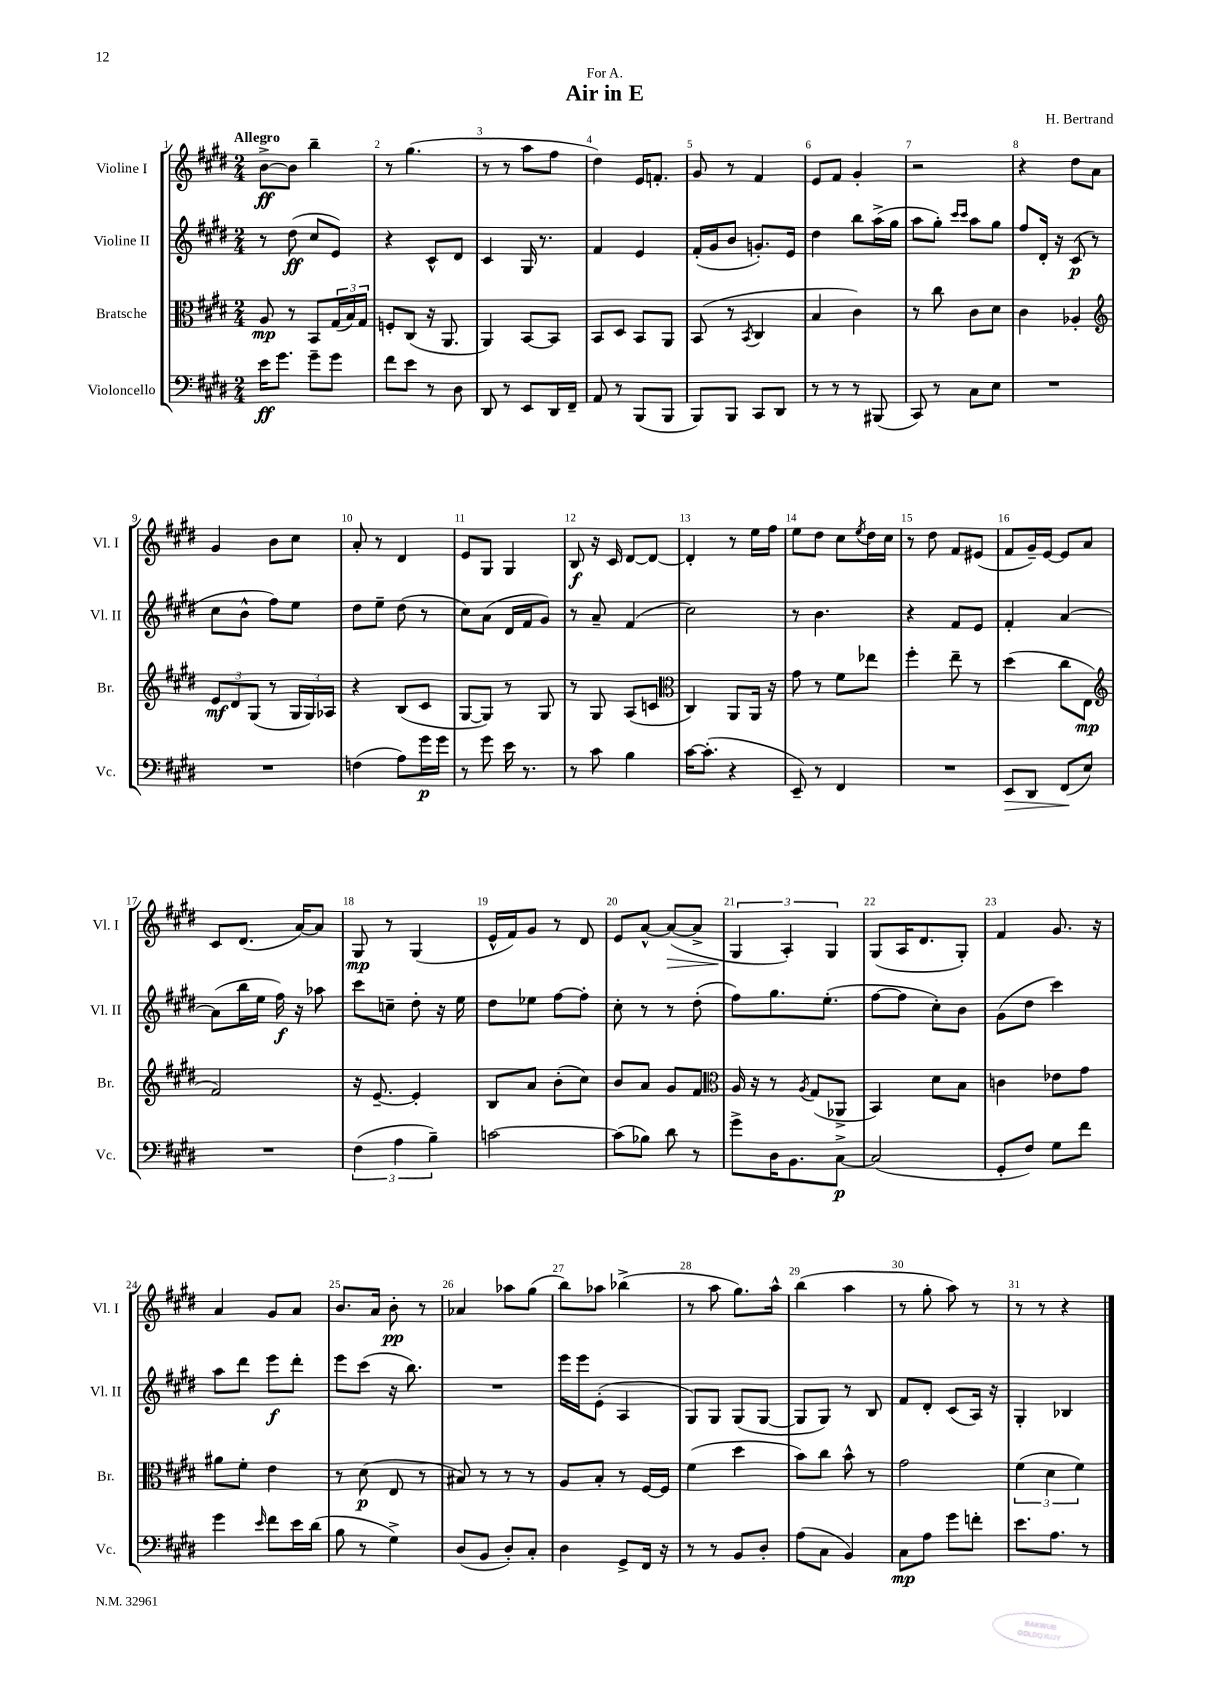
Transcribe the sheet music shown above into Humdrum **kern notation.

**kern	**kern	**kern	**kern
*staff4	*staff3	*staff2	*staff1
*clefF4	*clefC3	*clefG2	*clefG2
*k[f#c#g#d#]	*k[f#c#g#d#]	*k[f#c#g#d#]	*k[f#c#g#d#]
*M2/4	*M2/4	*M2/4	*M2/4
16e	8A	8r	[8b^
8.g#	.	.	.
.	8r	(8dd#	8b]
8g#~	8BB	8cc#	4bb~
8g#	(24G#	8e)	.
.	24B)	.	.
.	24G#	.	.
=	=	=	=
8f#	8F'	4r	8r
8e	(8C#	.	(4.gg#
8r	16r	8c#^^	.
.	8.AA	.	.
8D#	.	8d#	.
=	=	=	=
8DD#	4AA)	4c#	8r
8r	.	.	8r
8EE	[8BB	16G#	8aa
.	.	8.r	.
16DD#	8BB]	.	8ff#
16FF#~	.	.	.
=	=	=	=
8AA	8BB	4f#	4dd#)
8r	8D#	.	.
(8BBB	8BB	4e	16e
.	.	.	8.f'
8BBB	8AA	.	.
=	=	=	=
8BBB)	(8BB	(16f#'	8g#
.	.	16g#	.
8BBB	8r	8b	8r
.	8qBB	.	.
8CC#	4C#	8.g')	4f#
8DD#	.	.	.
.	.	16e	.
=	=	=	=
8r	4B	4dd#	8e
8r	.	.	8f#
8r	4c#)	8bb	4g#'
(8BBB#	.	(16aa^	.
.	.	16gg#	.
=	=	=	=
8CC#)	8r	8aa	2r
8r	8cc#	8gg#')	.
.	.	16qqccc#	.
.	.	16qqccc#	.
8C#	8c#	8aa	.
8E	8d#	8gg#	.
=	=	=	=
2r	4c#	8ff#	4r
.	.	16d#'	.
.	.	16r	.
.	4A-'	(8c#	8dd#
.	.	8r	8a
=	=	=	=
*	*clefG2	*	*
2r	12e	8cc#	4g#
.	12d#	.	.
.	.	8b^^	.
.	(12G#	.	.
.	8r	8ff#)	8b
.	24G#	8ee	8cc#
.	24G#)	.	.
.	24A-	.	.
=	=	=	=
(4F	4r	8dd#	8a'
.	.	8ee~	8r
8A)	(8B	(8dd#	4d#
16g#	8c#	8r	.
16g#	.	.	.
=	=	=	=
8r	[8G#	8cc#)	8e
8g#	8G#])	(8a	8G#
16e	8r	16d#	4G#
8.r	.	16f#	.
.	8G#	8g#)	.
=	=	=	=
8r	8r	8r	8B
8c#	8G#	8a~	16r
.	.	.	16c#
4B	(8A	(4f#	[8d#
.	8c	.	8d#_
=	=	=	=
*	*clefC3	*	*
[16c#	4C#)	2cc#)	4d#']
(8.c#']	.	.	.
4r	8AA	.	8r
.	16AA	.	16ee
.	16r	.	16ff#
=	=	=	=
8EE~)	8g#	8r	8ee
8r	8r	4.b	8dd#
4FF#	8f#	.	8cc#
.	.	.	8qee
.	8ee-	.	16dd#
.	.	.	16cc#
=	=	=	=
2r	4ff#'	4r	8r
.	.	.	8dd#
.	8ee~	8f#	8f#
.	8r	8e	(8e#
=	=	=	=
8EE	(4dd#	4f#'	8f#
8DD#	.	.	16g#~)
.	.	.	[16e
(8FF#	8cc#	[4a	8e]
8E)	8E	.	8a
=	=	=	=
*	*clefG2	*	*
2r	2f#)	(8a]	8c#
.	.	16bb	(8.d#
.	.	16ee	.
.	.	16ff#)	.
.	.	16r	[16a)
.	.	8aa-	8a]
=	=	=	=
(6F#	16r	8ccc#	8G#
.	[8.e~	.	.
.	.	8cc~	8r
6A	.	.	.
.	4e']	8dd#'	(4G#
6B~)	.	.	.
.	.	16r	.
.	.	16ee	.
=	=	=	=
[2c	8B	8dd#	16e^^
.	.	.	16f#)
.	8a	8ee-	8g#
.	(8b'	[8ff#	8r
.	8cc#)	8ff#']	8d#
=	=	=	=
(8c]	8b	8cc#'	8e
8B-)	8a	8r	[8a^^
8d#	8g#	8r	(8a_
8r	8f#	(8dd#'	8a^]
=	=	=	=
*	*clefC3	*	*
8g#^	16A	8ff#)	6G#
.	16r	.	.
16D#	8r	8.gg#	.
.	.	.	6A')
8.BB	.	.	.
.	8qA	.	.
.	(8G#	.	.
.	.	(8.ee'	.
.	.	.	6G#
[8C#^	8AA-^	.	.
=	=	=	=
(2C#]	4BB)	[8ff#	(8G#
.	.	8ff#]	16A
.	.	.	8.d#
.	8d#	8cc#')	.
.	8B	8b	8G#')
=	=	=	=
8GG#'	4c	(8g#	4f#
8F#)	.	8dd#	.
8G#	8e-	4ccc#)	8.g#
8f#	8g#	.	.
.	.	.	16r
=	=	=	=
4g#	8a#	8aa	4a
.	8f#'	8ddd#	.
16qqe	.	.	.
8f#	4e	8eee	8g#
16e	.	8ddd#'	8a
(16d#	.	.	.
=	=	=	=
8B	8r	8eee	8.b
8r	(8d#	(8ccc#	.
.	.	.	16a
4G#^)	8E	16r	8b'
.	.	8.bb)	.
.	8r	.	8r
=	=	=	=
(8D#	8B#)	2r	4a-
8BB	8r	.	.
8D#')	8r	.	8aa-
8C#'	8r	.	(8gg#
=	=	=	=
4D#	8A	16eee	8bb)
.	.	16eee	.
.	8B'	(8e'	8aa-
8GG#^	8r	4A	(4bb-^
16FF#	[16F#	.	.
16r	16F#]	.	.
=	=	=	=
8r	(4f#	8G#)	8r
8r	.	8G#	8aa
8BB	4dd#	(8G#	8.gg#)
8D#'	.	[8G#	.
.	.	.	16aa^^
=	=	=	=
(8A	8b)	8G#]	(4bb
8C#	8cc#	8G#)	.
4BB)	8b^^	8r	4aa
.	8r	8B	.
=	=	=	=
8C#	2g#	8f#	8r
8A	.	8d#'	8gg#'
8g#	.	(8c#	8aa)
8f'	.	16A)	8r
.	.	16r	.
=	=	=	=
8.e	(6f#	4G#'	8r
.	.	.	8r
.	6d#	.	.
8.A	.	.	.
.	.	4B-	4r
.	6f#)	.	.
8r	.	.	.
==	==	==	==
*-	*-	*-	*-
